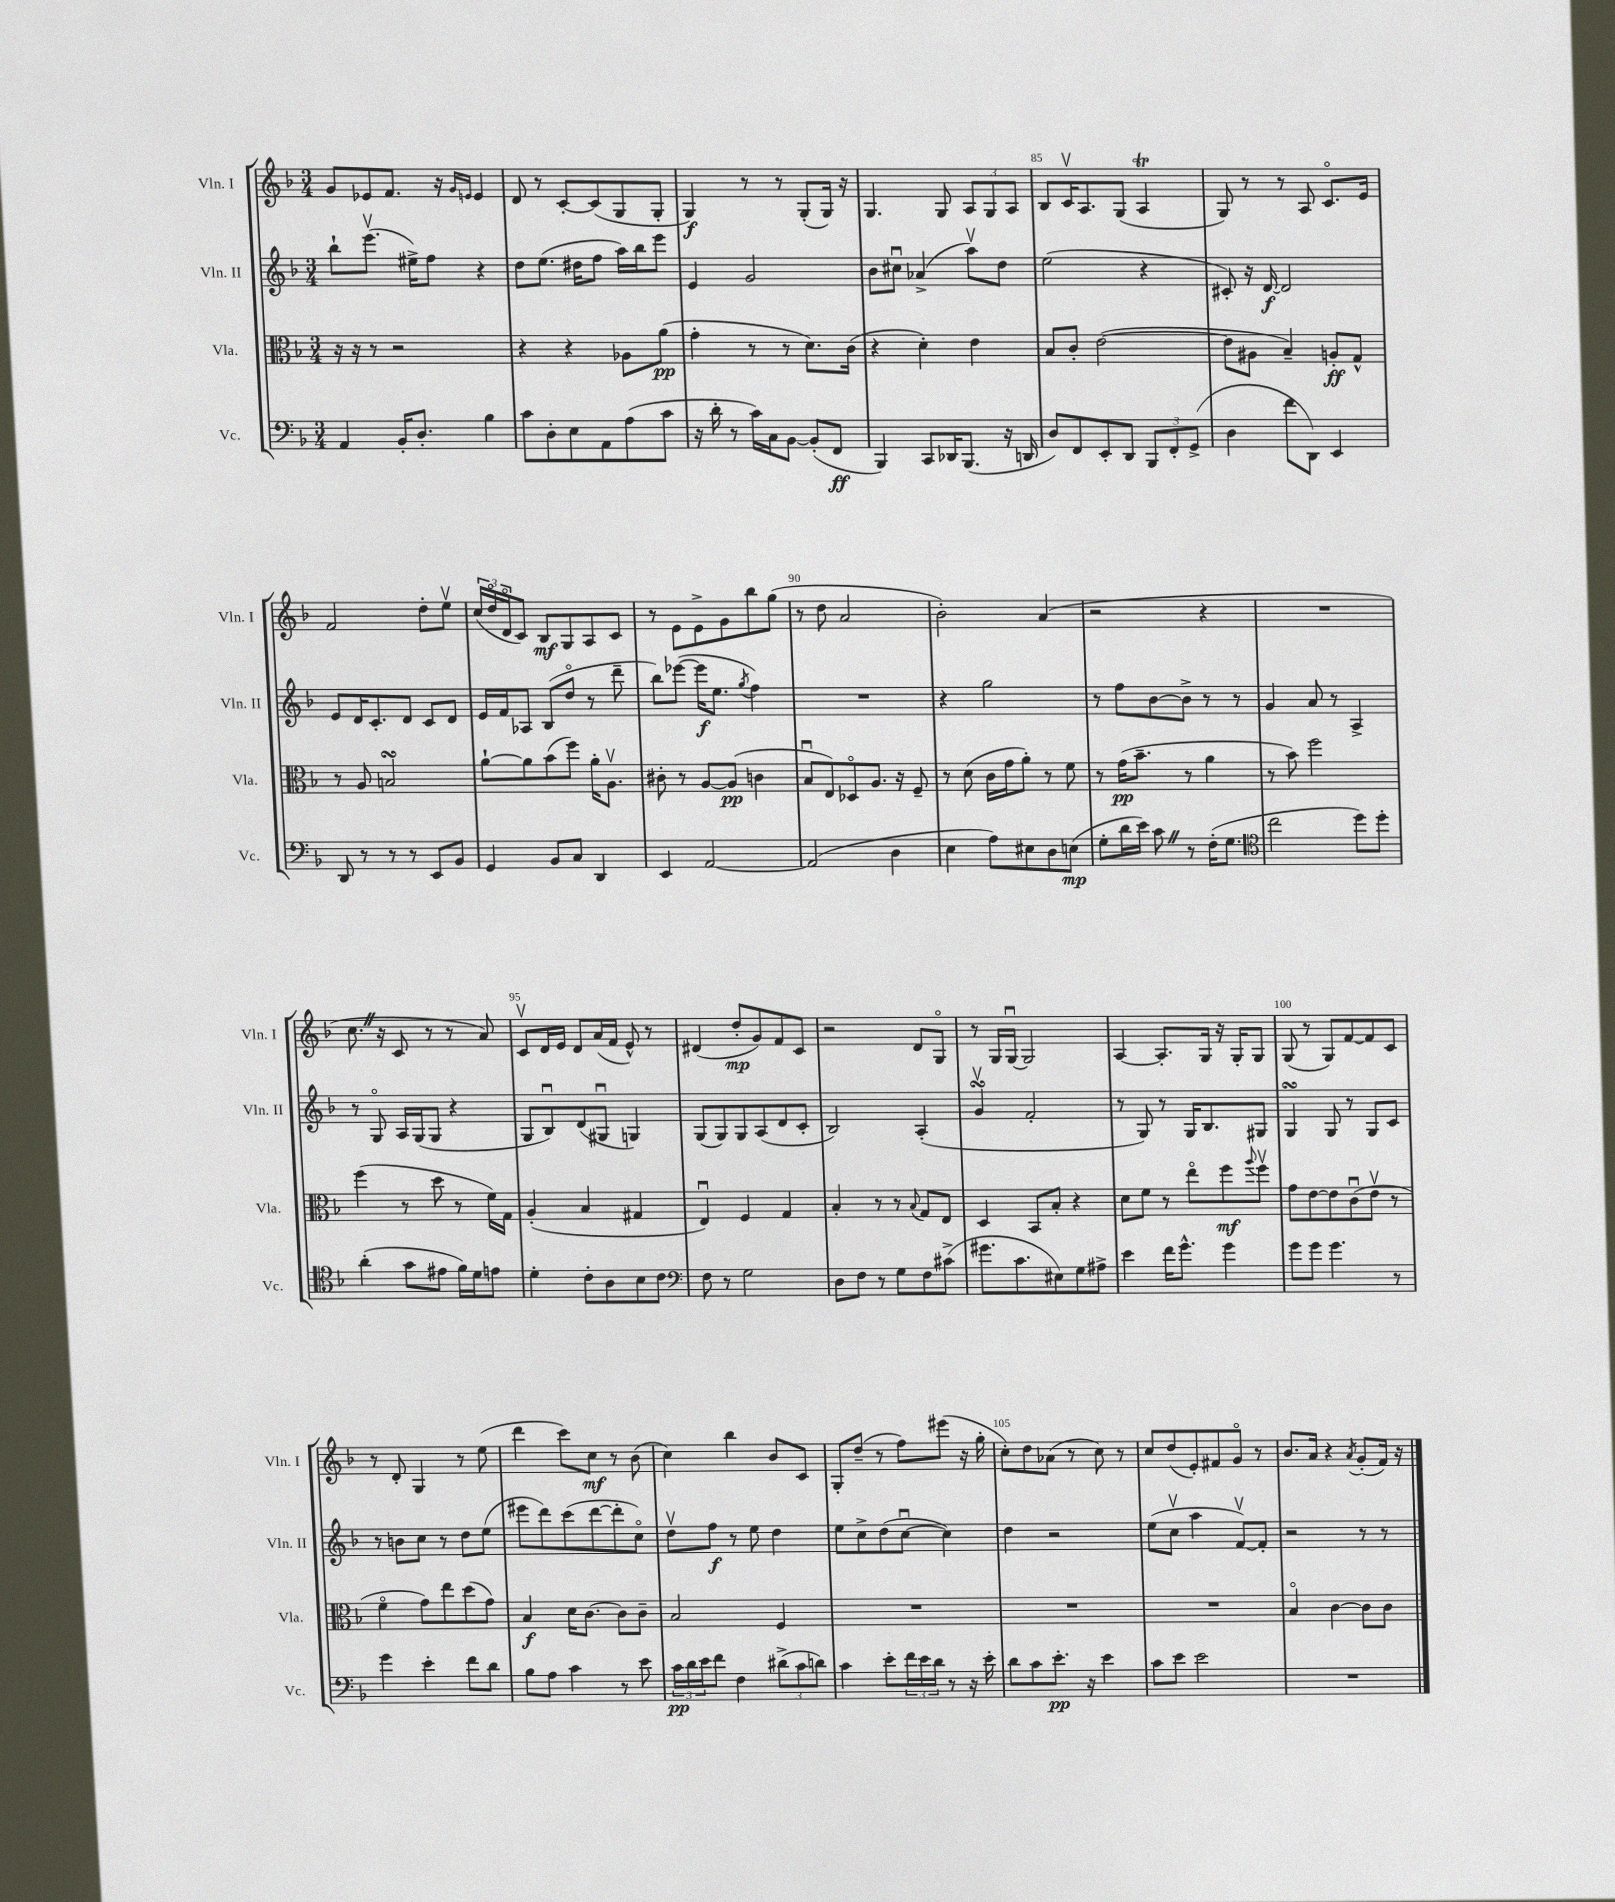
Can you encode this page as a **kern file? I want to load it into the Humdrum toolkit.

**kern	**kern	**kern	**kern
*staff4	*staff3	*staff2	*staff1
*clefF4	*clefC3	*clefG2	*clefG2
*k[b-]	*k[b-]	*k[b-]	*k[b-]
*M3/4	*M3/4	*M3/4	*M3/4
4AA	16r	8bb-`	8g
.	16r	.	.
.	8r	(8.eeev	8e-
16BB-'	2r	.	8.f
8.D'	.	16ee#^)	.
.	.	8ff	.
.	.	.	16r
.	.	.	16qqg
.	.	.	16qqe
4B-	.	4r	4e
=	=	=	=
8c	4r	8dd	8d
8D'	.	(8.ee	8r
8E	4r	.	[8c'
.	.	16dd#	.
8AA	.	8ff	(8c]
(8A	8A-	16aa)	8G
.	.	16bb-	.
8c	(8a	8eee	8G'
=	=	=	=
16r	4g'	4e	4G)
16d'	.	.	.
8r	.	.	.
16c)	8r	2g	8r
16C	.	.	.
[8BB-	8r	.	8r
(8BB-']	8.d)	.	(8G'
8FF	.	.	16G)
.	(16c	.	16r
=	=	=	=
4BBB-)	4r	8b-	4.G
.	.	8cc#u	.
8CC	4d')	(4a-^	.
16DD-	.	.	8G
(8.BBB-	.	.	.
.	4e	8aav)	12A
.	.	.	12G
16r	.	8dd	.
.	.	.	12A
16DD	.	.	.
=	=	=	=
8D)	8B-	(2ee	8B-
8FF	8c'	.	16cv
.	.	.	8.A
8EE'	([2e	.	.
8DD	.	.	(8G
12BBB-	.	4r	4A
12FF'	.	.	.
(12GG^	.	.	.
=	=	=	=
4D	8e]	8c#')	8G)
.	8A#	16r	8r
.	.	[16d	.
8f	4B-~)	2d]	8r
8DD)	.	.	8A
4EE	8A'	.	8.co
.	8G^^	.	.
.	.	.	16e
=	=	=	=
8DD	8r	8e	2f
8r	8A	16d	.
.	.	8.c'	.
8r	2B	.	.
8r	.	8d	.
8EE	.	8c	8dd'
8BB-	.	8d	8eev
=	=	=	=
4GG	[8a`	16e	(24cc
.	.	.	24ddo
.	.	16f	.
.	.	.	24do
.	8a]	8A-	8c)
8BB-	(8b-	(8B-	8B-
8C	8ff)	8ddo	8G
4DD	16a'	8r	8A
.	8.Av	.	.
.	.	8ddd~	8c
=	=	=	=
4EE	8c#'	8bb-)	8r
.	8r	([8eee-	8e
[2AA	[8A	16eee-]	8e^
.	.	8.ee	.
.	(8A]	.	8g
.	.	8qgg	.
.	4c	4ff)	8bb-
.	.	.	(8gg
=	=	=	=
(2AA]	8B-u	2.r	8r
.	8E)	.	8dd
.	8D-o	.	2a
.	8.A	.	.
4D	.	.	.
.	16r	.	.
.	8F~	.	.
=	=	=	=
4E	8r	4r	2b-')
.	(8d	.	.
8A)	16c	2gg	.
.	16g	.	.
8E#	8a')	.	.
8D	8r	.	(4a
(8E	8f	.	.
=	=	=	=
8G'	8r	8r	2r
16d	(16g	8ff	.
16e)	8.b-~	.	.
8c	.	[8b-	.
8r	8r	8b-^]	.
(16F'	4a	8r	4r
8.G	.	.	.
.	.	8r	.
=	=	=	=
*clefC4	*	*	*
2cc	8r	4g	2.r
.	8b-)	.	.
.	2ff	8a	.
.	.	8r	.
8dd)	.	4A^	.
8dd'	.	.	.
=	=	=	=
(4a'	(4ff	8r	8.cc
.	.	8Go	.
.	.	.	16r
8g	8r	16A	8c
.	.	(16G	.
8e#	8dd	8G	8r
16f)	8r	4r	8r
16d	.	.	.
8e	16f)	.	8a)
.	16G	.	.
=	=	=	=
4d'	(4A'	8G	8cv
.	.	8B-u)	16d
.	.	.	16e
8c'	4B-	(8d	8d
8A	.	8G#u	(16a
.	.	.	16f
8B-	4G#	4G)	8e^^)
8c	.	.	8r
=	=	=	=
*clefF4	*	*	*
8F	4Eu)	(8G	(4d#
8r	.	8G)	.
2G	4F	8G	8dd'
.	.	(8A	8g)
.	4G	8d	8f
.	.	8c'	8c
=	=	=	=
8D	4B-'	2B-)	2r
8F	.	.	.
8r	8r	.	.
8G	8r	.	.
.	8qqB-	.	.
8F	8G	(4A'	8d
(8c#^	8E	.	8Go
=	=	=	=
8.g#	4D	4gv	8r
.	.	.	16G
8.c	.	.	[16Gu
.	8BB-	2f'	2G]
8E#)	8B-'	.	.
8G	4r	.	.
8A#^	.	.	.
=	=	=	=
4e	8d	8r	[4A
.	8f	8G)	.
16f	8r	8r	8.A']
8.g^^	.	.	.
.	8eeo	16G	.
.	.	8.B-	16G
4g	8ff	.	16r
.	.	.	16G'
.	8qqaa	.	.
.	8ffv	8G#	8G
=	=	=	=
8g	8g	4G	(8G
8g	[8e	.	8r
4.g	8e]	8G	8G)
.	(8cu	8r	[8f
.	8ev	8G	8f]
8r	8r	8c	8c
=	=	=	=
4g	4fo	8r	8r
.	.	8b	8d'
4e'	8g)	8cc	4G
.	8ee	8r	.
8f	(8dd	8dd	8r
8d	8g)	(8ee	(8ee
=	=	=	=
8B-	4B-	8eee#	4ddd
8A	.	8ddd)	.
4c	16d	(8ccc	8ccc)
.	[8.c	.	.
.	.	[8ddd	8cc
8r	8c]	8ddd']	8r
8e	8c~	8cco)	(8b-
=	=	=	=
24c	2B-	8ddv	4cc)
24d	.	.	.
24e	.	.	.
8f	.	8ff	.
4F	.	8r	4bb-
.	.	8ee	.
(12d#^	4F	4dd	8b-
12c	.	.	.
.	.	.	8c
12d)	.	.	.
=	=	=	=
4c	2.r	8ee	8G'
.	.	8cc^	(8dd~
8e'	.	(8dd	8r
24f	.	[8ccu	8ff)
24e	.	.	.
24d	.	.	.
8r	.	4cc])	(8eee#
16r	.	.	16r
16e'	.	.	16gg'
=	=	=	=
8d	2.r	4dd	8cc')
8c	.	.	8dd
8.e'	.	2r	(8a-
.	.	.	8r
16r	.	.	.
4e	.	.	8cc)
.	.	.	8r
=	=	=	=
8c	2.r	(8ee	8cc
8e	.	8ccv	(8dd
2e	.	4aa	8e')
.	.	.	8f#
.	.	[8fv)	8go
.	.	8f']	8r
=	=	=	=
2.r	4B-o	2r	8.b-
.	.	.	16a
.	[4c	.	4r
.	.	.	8qa
.	8c]	8r	(8g'
.	8c	8r	16f)
.	.	.	16r
==	==	==	==
*-	*-	*-	*-
